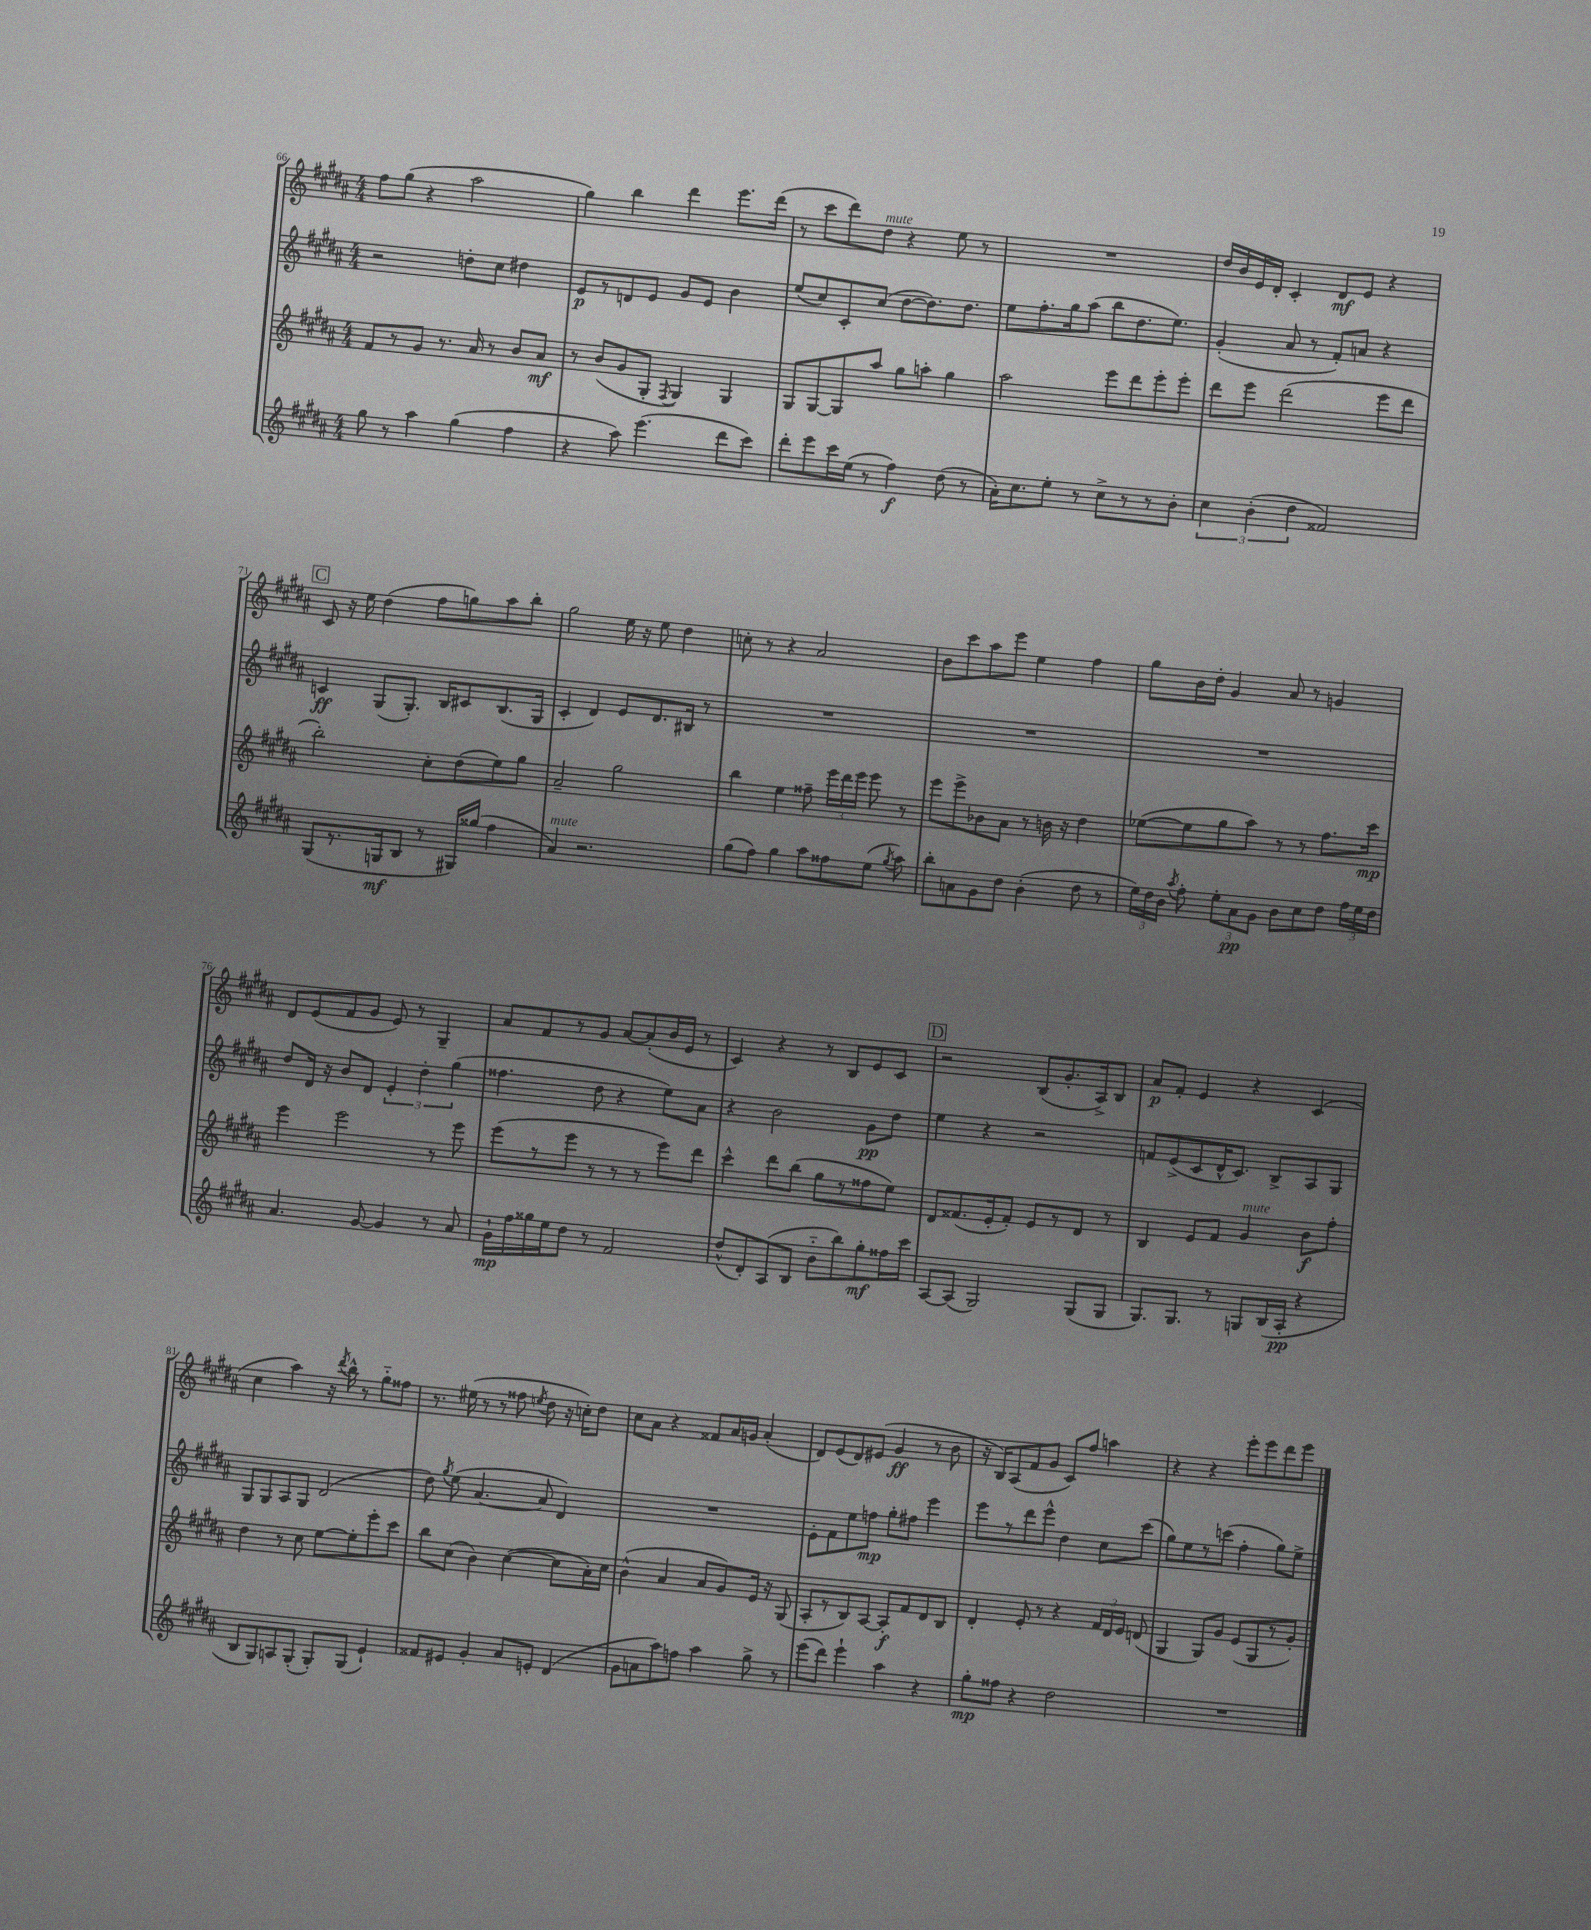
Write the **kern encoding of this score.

**kern	**dynam	**kern	**dynam	**kern	**dynam	**kern	**dynam
*part4	*part4	*part3	*part3	*part2	*part2	*part1	*part1
*staff4	*staff4	*staff3	*staff3	*staff2	*staff2	*staff1	*staff1
*clefG2	*	*clefG2	*	*clefG2	*	*clefG2	*
*k[f#c#g#d#a#]	*	*k[f#c#g#d#a#]	*	*k[f#c#g#d#a#]	*	*k[f#c#g#d#a#]	*
*M4/4	*	*M4/4	*	*M4/4	*	*M4/4	*
=66	=66	=66	=66	=66	=66	=66	=66
8gg#\	.	8f#/L	.	2r	.	8ff#\L	.
8r	.	8r	.	.	.	(8gg#\J	.
4aa#\	.	8g#/J	.	.	.	4r	.
.	.	8.r	.	.	.	.	.
(4gg#\	.	.	.	8ddn'\L	.	2aa#\	.
.	.	16a#/	.	.	.	.	.
.	.	8r	.	8cc#\J	.	.	.
4ff#\	.	8b/L	.	4dd#X\	.	.	.
.	.	8a#/J	mf	.	.	.	.
=67	=67	=67	=67	=67	=67	=67	=67
4r	.	8r	.	8e/L	p	4gg#\)	.
.	.	(8b/L	.	8r	.	.	.
8aa#\)	.	8g#/	.	8dn/	.	4bb\	.
(4.eee\	.	8G#'/J	.	8e/J	.	.	.
.	.	8qF#/	.	.	.	.	.
.	.	4G#/)	.	8g#/L	.	4ddd#\	.
.	.	.	.	8e/J	.	.	.
8ddd#\L	.	4G#/	.	4b\	.	8.eee\L	.
8ccc#\J)	.	.	.	.	.	.	.
.	.	.	.	.	.	(16ddd#\Jk	.
=68	=68	=68	=68	=68	=68	=68	=68
8ddd#'\L	.	8G#/L	.	(8ee/L	.	8r	.
8eee\	.	[8G#/	.	8cc#/)	.	8ccc#\L	.
16ccc#\L	.	8G#/]	.	8c#'/	.	8ddd#\)	.
(16ee\JJ	.	.	.	.	.	.	.
!	!	!	!	!	!	!LO:TX:a:i:t=mute	!
8r	.	8aa#/J	.	(8cc#/J	.	8dd#\J	.
4ff#\)	f	8gg#\L	.	[8dd#\L	.	4r	.
.	.	8aan'\J	.	8.dd#\])	.	.	.
(8dd#\	.	4gg#\	.	.	.	8ee\	.
.	.	.	.	8.dd#\J	.	.	.
8r	.	.	.	.	.	8r	.
=69	=69	=69	=69	=69	=69	=69	=69
16a#'\KL)	.	2aa#\	.	8ee\L	.	1r	.
8.cc#\	.	.	.	.	.	.	.
.	.	.	.	8.ff#'\	.	.	.
8ee'\J	.	.	.	.	.	.	.
.	.	.	.	16gg#\k	.	.	.
8r	.	.	.	(8aa#\J	.	.	.
8cc#^\L	.	8eee\L	.	8bb\L	.	.	.
8r	.	8ddd#\	.	8.dd#\	.	.	.
8r	.	8eee'\	.	.	.	.	.
.	.	.	.	8.ee\J)	.	.	.
8b'\J	.	8eee'\J	.	.	.	.	.
=70	=70	=70	=70	=70	=70	=70	=70
6cc#\	.	8ddd#\L	.	(4g#'/	.	16dd#/LL	.
.	.	.	.	.	.	16b/	.
.	.	8eee\J	.	.	.	16e/	.
(6b'\	.	.	.	.	.	.	.
.	.	.	.	.	.	16d#'/JJ	.
.	.	(2ddd#\	.	8a#/	.	4c#'/	.
6dd#\	.	.	.	.	.	.	.
.	.	.	.	8r	.	.	.
2f##X/)	.	.	.	8f#'/L)	.	8d#/L	mf
.	.	.	.	8an/J	.	8e/J	.
.	.	8eee\L	.	4r	.	4r	.
.	.	8ddd#\J	.	.	.	.	.
!!LO:LB:g=z
!!LO:REH:place=s1:t=C
=71	=71	=71	=71	=71	=71	=71	=71
(8G#/L	.	2bb'\)	.	4cn/	ff	8c#/	.
8.r	.	.	.	.	.	16r	.
.	.	.	.	.	.	16ee\	.
.	.	.	.	(8G#/L	.	(4dd#\	.
16Gn/k	mf	.	.	.	.	.	.
8B/J	.	.	.	8.G#'/J)	.	.	.
8r	.	8cc#'\L	.	.	.	8ff#\L	.
.	.	.	.	16B/KL	.	.	.
16G#X/LL)	.	(8dd#\	.	8c#X/	.	8ggn\)	.
(16gg##X/JJ	.	.	.	.	.	.	.
4ff#\	.	8ee\)	.	(8.B/	.	8aa#\	.
.	.	8gg#\J	.	.	.	8bb'\J	.
.	.	.	.	16G#/Jk	.	.	.
=72	=72	=72	=72	=72	=72	=72	=72
!LO:TX:a:i:t=mute	!	!	!	!	!	!	!
4a#/)	.	2a#~/	.	4c#'/	.	2gg#\	.
2.r	.	.	.	4d#/)	.	.	.
.	.	2gg#\	.	8e/L	.	16ee\	.
.	.	.	.	.	.	16r	.
.	.	.	.	8.d#/	.	8ee\	.
.	.	.	.	.	.	4dd#\	.
.	.	.	.	16B#X/Jk	.	.	.
.	.	.	.	8r	.	.	.
=73	=73	=73	=73	=73	=73	=73	=73
(8gg#\L	.	4bb\	.	1r	.	8ccn'\	.
8ff#\J)	.	.	.	.	.	8r	.
4gg#\	.	4ee\	.	.	.	4r	.
8aa#\L	.	8ff##X~\	.	.	.	2a#/	.
8ff##X\	.	24eee\LL	.	.	.	.	.
.	.	24ddd#\	.	.	.	.	.
.	.	24eee\JJ	.	.	.	.	.
(8ee\J	.	8eee\	.	.	.	.	.
8qgg#/	.	.	.	.	.	.	.
8aa#\)	.	8r	.	.	.	.	.
=74	=74	=74	=74	=74	=74	=74	=74
8bb'\L	.	8eee\L	.	1r	.	8b\L	.
8an\	.	8eee^\	.	.	.	8ccc#\	.
8g#\	.	8b-X\	.	.	.	8aa#\	.
8dd#\J	.	8a#\J	.	.	.	8eee\J	.
(4b'\	.	8r	.	.	.	4ee\	.
.	.	16bn\	.	.	.	.	.
.	.	16r	.	.	.	.	.
8dd#\	.	4dd#\	.	.	.	4ff#\	.
8r	.	.	.	.	.	.	.
=75	=75	=75	=75	=75	=75	=75	=75
24ee\LL)	.	([8ee-X\L	.	1r	.	8gg#\L	.
24dd#\	.	.	.	.	.	.	.
24b\JJ	.	.	.	.	.	.	.
8qaa#/	.	.	.	.	.	.	.
8ff#'\	.	8ee-\]	.	.	.	16b\L	.
.	.	.	.	.	.	16dd#'\JJ	.
12ee'\L	.	8gg#\	.	.	.	4g#/	.
12a#\	pp	.	.	.	.	.	.
.	.	8aa#\J)	.	.	.	.	.
12g#\J	.	.	.	.	.	.	.
8b\L	.	8r	.	.	.	8a#/	.
8cc#\	.	8r	.	.	.	8r	.
8dd#\J	.	8.ff#\L	.	.	.	4gn/	.
24ff#\LL	.	.	.	.	.	.	.
24ee\	.	.	.	.	.	.	.
.	.	16ccc#\Jk	mp	.	.	.	.
24dd#\JJ	.	.	.	.	.	.	.
!!LO:LB:g=z
=76	=76	=76	=76	=76	=76	=76	=76
4.a#/	.	4eee\	.	8dd#/L	.	8d#/L	.
.	.	.	.	16d#/Jk	.	(8e/	.
.	.	.	.	16r	.	.	.
.	.	2eee\	.	8b/L	.	8f#/	.
[8g#/	.	.	.	8d#/J	.	8g#/J	.
4g#/]	.	.	.	6e'/	.	8e/)	.
.	.	.	.	.	.	8r	.
.	.	.	.	6dd#'\	.	.	.
8r	.	8r	.	.	.	4G#~/	.
.	.	.	.	(6gg#\	.	.	.
8a#/	.	8eee\	.	.	.	.	.
=77	=77	=77	=77	=77	=77	=77	=77
16g#`\LL	mp	(8eee\L	.	4.ff##X\	.	8a#/L	.
16ff#\	.	.	.	.	.	.	.
16gg##X\	.	8r	.	.	.	8f#/	.
16ee\J	.	.	.	.	.	.	.
8dd#\J	.	8eee\J	.	.	.	8r	.
8r	.	8r	.	8dd#\	.	8g#/J	.
2f#/	.	8r	.	4r	.	[8a#/L	.
.	.	8r	.	.	.	(8a#'/]	.
.	.	8eee\L)	.	8ee\L)	.	16b/L	.
.	.	.	.	.	.	16e/JJ	.
.	.	8ddd#\J	.	8a#\J	.	8r	.
=78	=78	=78	=78	=78	=78	=78	=78
(8dd#^^/L	.	4ccc#^^\	.	4r	.	4c#/)	.
8d#'/)	.	.	.	.	.	.	.
(8A#/	.	8ddd#\L	.	2b\	.	4r	.
8B/J	.	(8bb\J	.	.	.	.	.
8b\L	.	8gg#\L	.	.	.	8r	.
8bb\)	.	8r	.	.	.	8B/L	.
8gg#'\	mf	8ff##X\	.	8g#\L	pp	8e/	.
16ff##X\L	.	8ee\J)	.	8dd#\J	.	8c#/J	.
16ccc#\JJ	.	.	.	.	.	.	.
!!LO:REH:place=s1:t=D
=79	=79	=79	=79	=79	=79	=79	=79
[8A#/L	.	8d#/L	.	4ee\	.	2r	.
(8A#/J]	.	(8.f##X/	.	.	.	.	.
2G#/)	.	.	.	4r	.	.	.
.	.	16e'/k	.	.	.	.	.
.	.	8f##'/J)	.	.	.	.	.
.	.	8e/L	.	2r	.	(8B/L	.
.	.	8r	.	.	.	8.g#'/	.
(8G#/L	.	8d#/J	.	.	.	.	.
.	.	.	.	.	.	16A#^/k)	.
8G#/J	.	8r	.	.	.	8B/J	.
=80	=80	=80	=80	=80	=80	=80	=80
8.G#/L)	.	4B/	.	8fn/L	.	8a#/L	p
.	.	.	.	(8e^/	.	8f#'/J	.
8.G#/J	.	.	.	.	.	.	.
.	.	8e/L	.	8c#/	.	4e/	.
8r	.	8f#/J	.	16d#^^/K	.	.	.
.	.	.	.	8.c#/J)	.	.	.
!	!	!LO:TX:a:i:t=mute	!	!	!	!	!
8Gn/L	.	4g#/	.	.	.	4r	.
(16B/L	.	.	.	8B^/L	.	.	.
16A#'/JJ	pp	.	.	.	.	.	.
4r	.	8b\L	f	8A#/	.	(4c#/	.
.	.	8ff#'\J	.	8G#/J	.	.	.
!!LO:LB:g=z
=81	=81	=81	=81	=81	=81	=81	=81
8B/L	.	4dd#\	.	8G#/L	.	4cc#\	.
8G#/)	.	.	.	8G#/	.	.	.
8An/	.	8r	.	8A#/	.	4aa#\)	.
(8G#'/J	.	8cc#\	.	8G#/J	.	.	.
8G#'/L)	.	[8ee\L	.	(2d#/	.	16r	.
.	.	.	.	.	.	8qddd#/	.
.	.	.	.	.	.	16bb^^\	.
(8G#/J	.	8ee'\]	.	.	.	8r	.
4e`/)	.	8eee'\	.	.	.	8gg#\L	.
.	.	8ccc#\J	.	.	.	8ff##X\J	.
=82	=82	=82	=82	=82	=82	=82	=82
8f##X/L	.	8bb\L	.	8dd#\)	.	8.r	.
.	.	.	.	8qgg#/	.	.	.
8e#X/J	.	(8cc#\J	.	(8ee\	.	.	.
.	.	.	.	.	.	(16ee#X\	.
4g#'/	.	4b\)	.	[4.a#/	.	8r	.
.	.	.	.	.	.	8r	.
8a#/L	.	([4cc#\	.	.	.	8ff##X\	.
.	.	.	.	.	.	8qeen/	.
8en'/J	.	.	.	8a#/]	.	8dd#\	.
(4d#/	.	8cc#\L]	.	4d#/)	.	16r	.
.	.	.	.	.	.	16ccn'\KL)	.
.	.	16a#'\L)	.	.	.	8dd#\J	.
.	.	16cc#\JJ	.	.	.	.	.
=83	=83	=83	=83	=83	=83	=83	=83
8g#\L	.	(4b^^\	.	1r	.	8cc#\L	.
8an\	.	.	.	.	.	8a#\J	.
8aa#\)	.	4a#/	.	.	.	4r	.
8ffn\J	.	.	.	.	.	.	.
4aa#\	.	8a#/L	.	.	.	8f##X/L	.
.	.	8g#/)	.	.	.	16a#/L	.
.	.	.	.	.	.	16gn/JJ	.
8gg#^\	.	16e/Jk	.	.	.	(4a#'/	.
.	.	16r	.	.	.	.	.
8r	.	(8G#/	.	.	.	.	.
=84	=84	=84	=84	=84	=84	=84	=84
(8eee\L	.	8A#'/L	.	8e'\L	.	8d#/L)	.
8ddd#\J)	.	8r	.	8f#\	.	(8e/	.
4eee`\	.	8B/)	.	8ee\	.	8d#/)	.
.	.	[8A#/J	.	8ffn\J	mp	(8e#X/J	.
4aa#\	.	8A#'/L]	f	8gg#'\L	.	4g#/	ff
.	.	8f#/	.	8ff#X\J	.	.	.
4r	.	8d#/	.	4eee\	.	8r	.
.	.	8B/J	.	.	.	8b\	.
=85	=85	=85	=85	=85	=85	=85	=85
8gg#'\L	mp	4d#'/	.	8eee\L	.	16r	.
.	.	.	.	.	.	16B/KL)	.
8ff##X\J	.	.	.	8r	.	(8A#/	.
4r	.	8e'/	.	8ddd#\	.	8f#/	.
.	.	8r	.	8eee^^\J	.	8g#/J	.
2dd#\	.	4r	.	4dd#\	.	8c#/L)	.
.	.	.	.	.	.	8ff#/J	.
.	.	24f#/LL	.	8cc#\L	.	4aan\	.
.	.	24d#/	.	.	.	.	.
.	.	24e/JJ	.	.	.	.	.
.	.	(8dn/	.	(8ccc#\J	.	.	.
=86	=86	=86	=86	=86	=86	=86	=86
1r	.	4G#/	.	8gg#\L)	.	4r	.
.	.	.	.	8ee\	.	.	.
.	.	8G#/L)	.	8r	.	4r	.
.	.	8g#/J	.	(8cccn\J	.	.	.
.	.	(8e/L	.	4ff#'\	.	8eee'\L	.
.	.	8G#/	.	.	.	8eee\	.
.	.	8r	.	8gg#\L)	.	8ddd#\	.
.	.	8g#'/J)	.	8ee^\J	.	8eee\J	.
==	==	==	==	==	==	==	==
*-	*-	*-	*-	*-	*-	*-	*-
